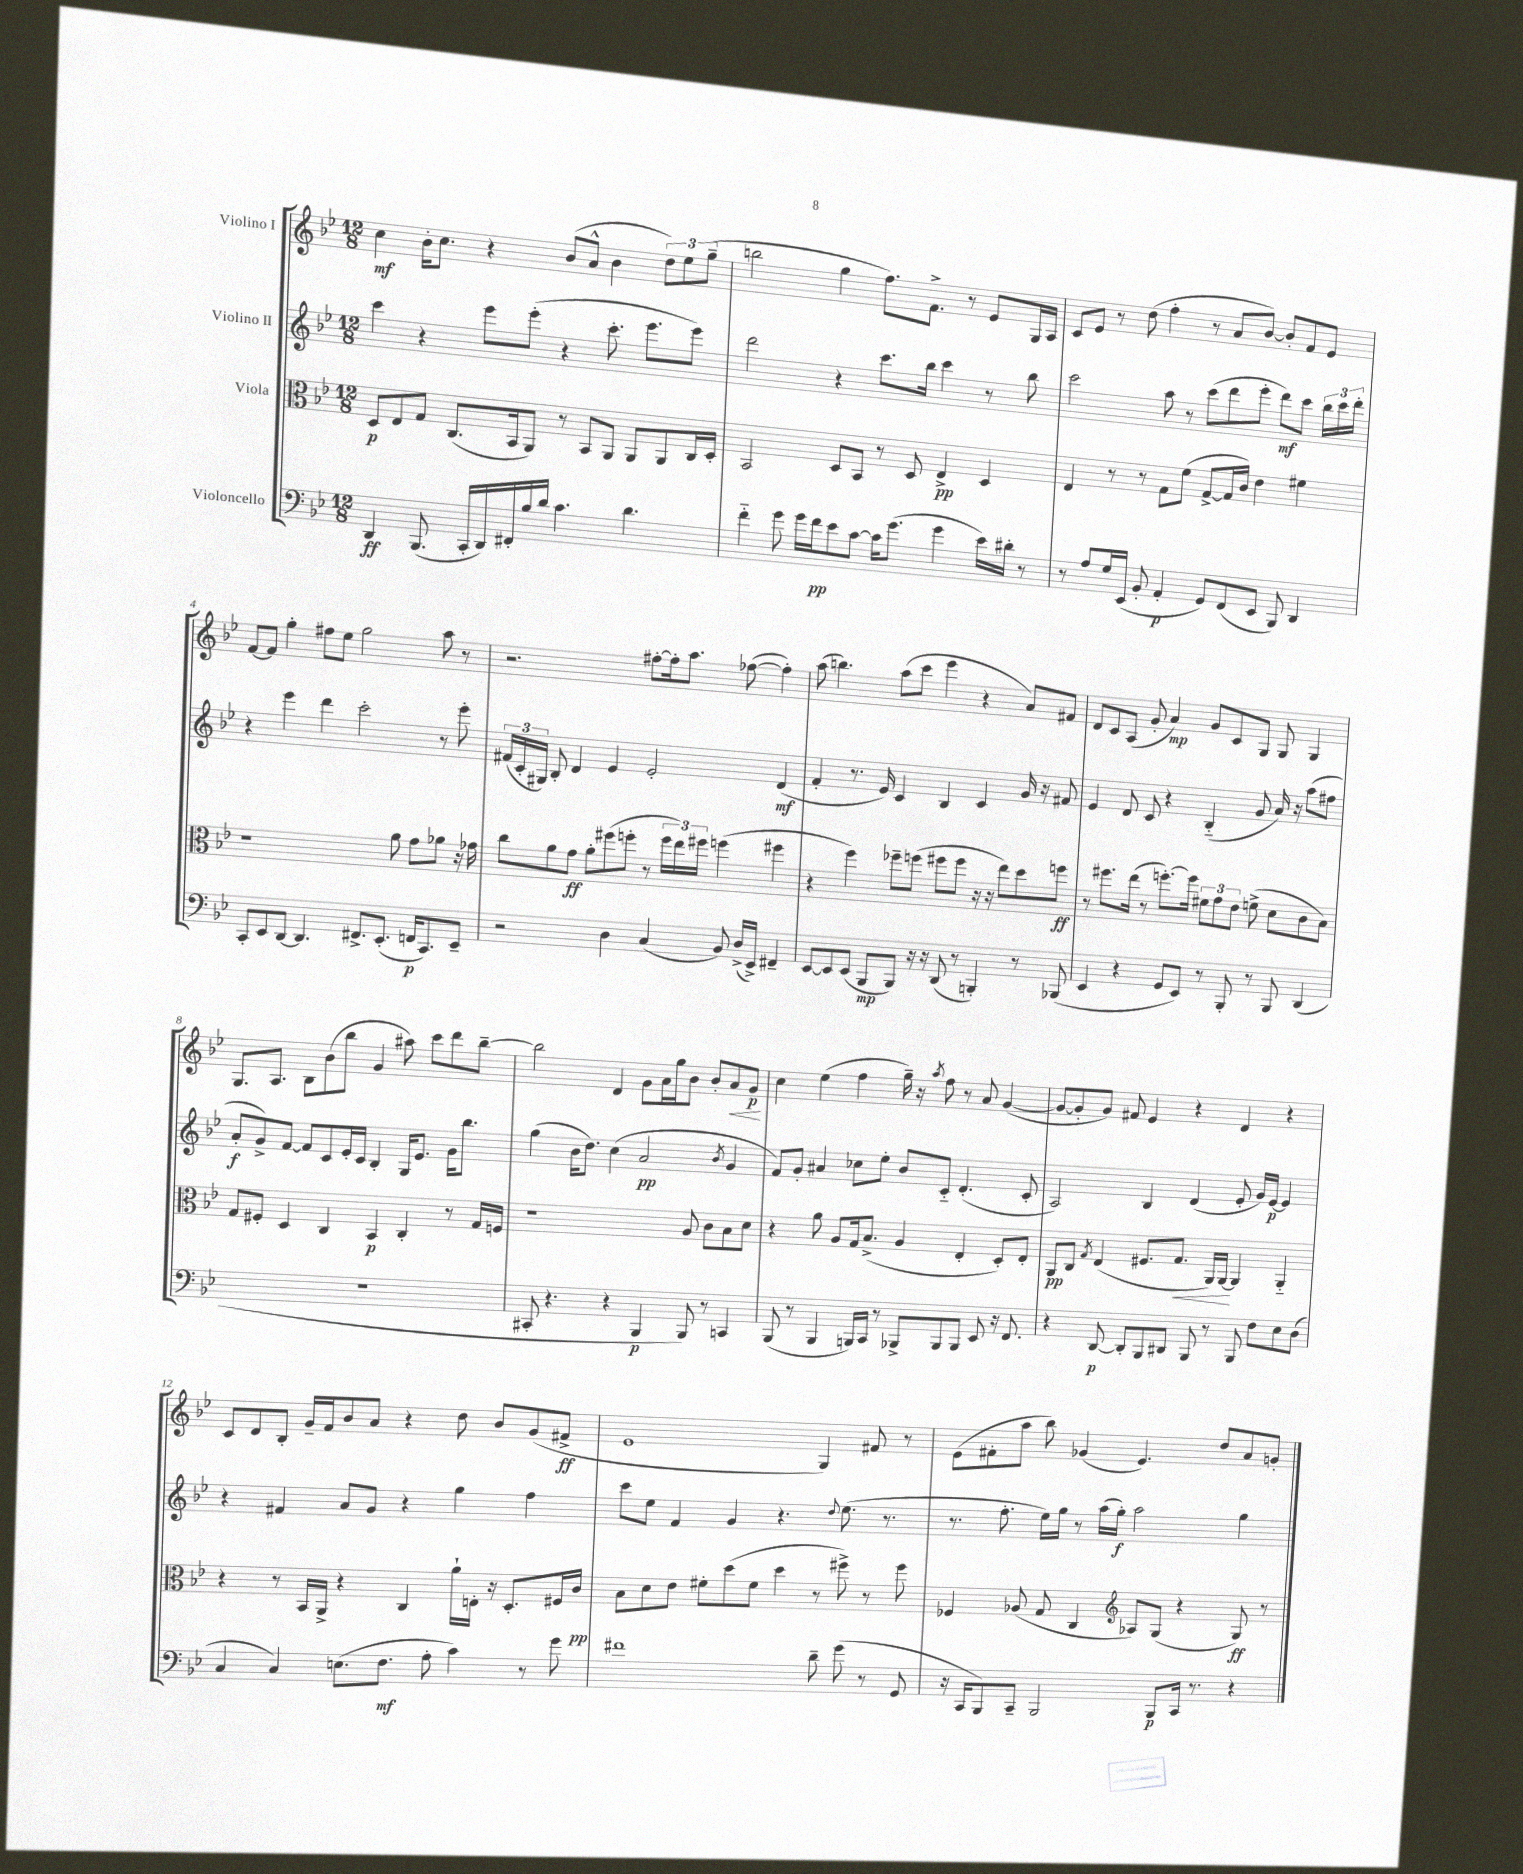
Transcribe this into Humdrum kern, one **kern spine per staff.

**kern	**kern	**kern	**kern
*staff4	*staff3	*staff2	*staff1
*clefF4	*clefC3	*clefG2	*clefG2
*k[b-e-]	*k[b-e-]	*k[b-e-]	*k[b-e-]
*M12/8	*M12/8	*M12/8	*M12/8
4DD	8D	4ccc	4cc
.	8E-	.	.
(8.BBB-	8G	4r	16b-'
.	.	.	8.cc
.	(8.C	.	.
16CC'	.	.	.
16DD)	.	8eee-	4r
16FF#'	16BB-	.	.
16B-	8AA)	(8eee-'	.
16d	.	.	.
4.c	8r	4r	(8b-
.	8BB-	.	8a^^
.	8AA	8.ccc'	4b-
4.d	8AA	.	.
.	.	8.eee-	.
.	8AA	.	12dd)
.	.	.	12ee-
.	16C	8eee-)	.
.	.	.	(12gg~
.	16D'	.	.
=	=	=	=
4f'~	2BB-	2ddd	2bb
8g	.	.	.
16g	.	.	.
16f	.	.	.
8e-	8D	4r	4gg
[8c	8BB-	.	.
16c]	8r	8.ccc	8.ff)
(8.g	.	.	.
.	8D	.	.
.	.	16bb-	8.f^
4g	4E-^	4ccc	.
.	.	.	8r
16e-)	4D	8r	8e-
16d#'	.	.	.
8r	.	8bb-	16G
.	.	.	16A
=	=	=	=
8r	4E-	2ccc	8c
8A	.	.	8e-
16G	8r	.	8r
(16EE-	.	.	.
8BB-'	8r	.	(8dd
4AA'	8G	8aa	4ff'
.	(8f	8r	.
8GG)	[8G^	(8ccc	8r
(8FF	16G]	8ddd	8a
.	16c)	.	.
8EE-	4e-	8eee-'	[8b-)
8BBB-)	.	8ddd)	8b-']
4DD	4f#	8ccc	8f
.	.	24bb-	8e-
.	.	24ccc	.
.	.	24ddd'	.
=	=	=	=
8CC'	1r	4r	[8f
8EE-	.	.	8f]
[8DD	.	4eee-	4gg'
4.DD]	.	.	.
.	.	4ddd	8ff#
.	.	.	8ee-
8.FF#^	.	2ccc'	2gg
(8.EE-'	.	.	.
.	8a	.	.
16FF	8g	.	.
8.CC)	.	.	.
.	8a-	8r	8aa
8EE-~	16r	8eee-'	8r
.	16g-	.	.
=	=	=	=
2r	8cc	(24f#	2.r
.	.	24c'	.
.	.	24G#)	.
.	8a	8B-'	.
.	8g	4d	.
.	8a'	.	.
4D	(8ff#	4e-	.
.	8ff'	.	.
(4C	8r	2e-'	[8ff#'
.	24ff	.	16ff#']
.	24ee-)	.	.
.	.	.	8.aa
.	24ff#	.	.
8BB-)	(4ff	.	.
(16D^	.	.	([8ff-
16EE-^)	.	.	.
4FF#~	4ff#	(4d	4ff-'])
=	=	=	=
[8EE-	4r	4f'	(8aa
8EE-]	.	.	4.bb)
(8EE-	4ff)	8.r	.
8BBB-	.	.	.
.	.	16e-)	.
8BBB-)	8ff-~	4c	(8aa
16r	(8ff	.	8ccc
16r	.	.	.
(8DD	8ff#	4B-	4eee-
8r	8ff#	.	.
4BBB')	16r	4c	4r
.	16r	.	.
.	8ee-)	.	.
8r	8dd	16g	8a)
.	.	16r	.
(8BBB-	8ff	8f#	8f#
=	=	=	=
4EE-	8r	4e-	8d
.	8.ff#	.	8c
4r	.	8d	(8A
.	(16ee-	.	.
.	8r	8c	8g'
8GG	[8.ff')	4r	4a)
8EE-)	.	.	.
.	16ff]	.	.
8r	12f#	(4B-'~	8g
.	12g	.	.
8BBB-'	.	.	8c
.	12e-	.	.
8r	(8f^	8g	8G
8BBB-	8d	16a)	8G
.	.	16r	.
(4DD	8c	(8aa	4G
.	8B-)	8ff#	.
=	=	=	=
1.r	8G	8a'	8.G
.	8F#'	8g^)	.
.	.	.	8.A
.	4D	[8f	.
.	.	8f]	8B-
.	4C	8c	(8b-
.	.	16e-'	8bb-
.	.	16c	.
.	4BB-	4B-'	4g
.	4C'	16G	8aa#)
.	.	8.e-	.
.	.	.	8ccc
.	8r	16g	8ddd
.	.	8.bb-	.
.	16G	.	[8bb-~
.	16F	.	.
=	=	=	=
8CC#'	1r	(4gg	2bb-]
4.r	.	.	.
.	.	16b-	.
.	.	8.dd)	.
4r	.	(4cc	4d
4BBB-	.	2a	8g
.	.	.	16a
.	.	.	16gg
8BBB-)	8A	.	8b-
8r	8c	.	8b-'
.	.	8qb-	.
4CC	8B-	4g	8a
.	8d	.	8g
=	=	=	=
(8BBB-	4r	8f)	4cc
8r	.	8g'	.
4BBB-	8a	4a#	(4ee-
.	8A	.	.
16BBB)	16G	8cc-	4ff
16CC	(8.B-^	.	.
8r	.	8ee-'	.
8BBB-^	4A	8b-	16gg~)
.	.	.	16r
.	.	.	8qaa
8BBB-	.	8c'~	8ff
8BBB-	4E-'	(4.d'	8r
8EE-	.	.	8a
16r	8D')	.	([4g
8.FF	.	.	.
.	8E-'	8c'	.
=	=	=	=
4r	8AA	2A)	8g_
.	8C	.	8g']
.	8qG	.	.
[8DD	(4E-	.	8g)
8DD']	.	.	8f#
8BBB-	8.F#	4B-	4e-
8DD#	.	.	.
.	8.G	.	.
8BBB-	.	(4d	4r
8r	16AA)	.	.
.	[16AA	.	.
8BBB-	4AA]	8e-'	4d
8F	.	16g)	.
.	.	[16e-	.
8E-	4AA'~	4e-]	4r
(8D	.	.	.
=	=	=	=
4C	4r	4r	8c
.	.	.	8d
4C)	8r	4f#	8B-'
.	16BB-	.	16g~
.	16AA^	.	16f
(8.E	4r	8a	8b-
.	.	8g	8a
8.F	.	.	.
.	4C	4r	4r
8A'	.	.	.
4c)	16a`	4gg	8dd
.	16E'	.	.
.	16r	.	8b-
.	8.D'	.	.
8r	.	4ff	(8g
8g	16F#	.	8f#^
.	16c	.	.
=	=	=	=
1f#	8B-	8ccc	1e-
.	8d	8ee-	.
.	8e-	4f	.
.	8f#'	.	.
.	(8dd	4g	.
.	8f#	.	.
.	4dd	4.r	.
8d~	8r	.	4G)
.	.	8qqdd	.
(8g	8ff#^)	(8.ee-	.
8r	8r	.	8f#
.	.	8.r	.
8GG	8ff#	.	8r
=	=	=	=
16r	4F-	8.r	(8e-
16CC	.	.	.
8BBB-)	.	.	8f#'
.	.	8.ff'	.
8CC~	(8A-	.	8aa
2BBB-	8G	16ee-)	8bb-)
.	.	16gg	.
.	4C	8r	(4g-
.	.	(16aa	.
.	.	16gg')	.
*	*clefG2	*	*
.	8A-)	2aa	4.e-)
8BBB-	(8G	.	.
16CC	4r	.	.
8.r	.	.	.
.	.	.	8dd
4r	8G)	4gg	8a
.	8r	.	8g'
==	==	==	==
*-	*-	*-	*-
